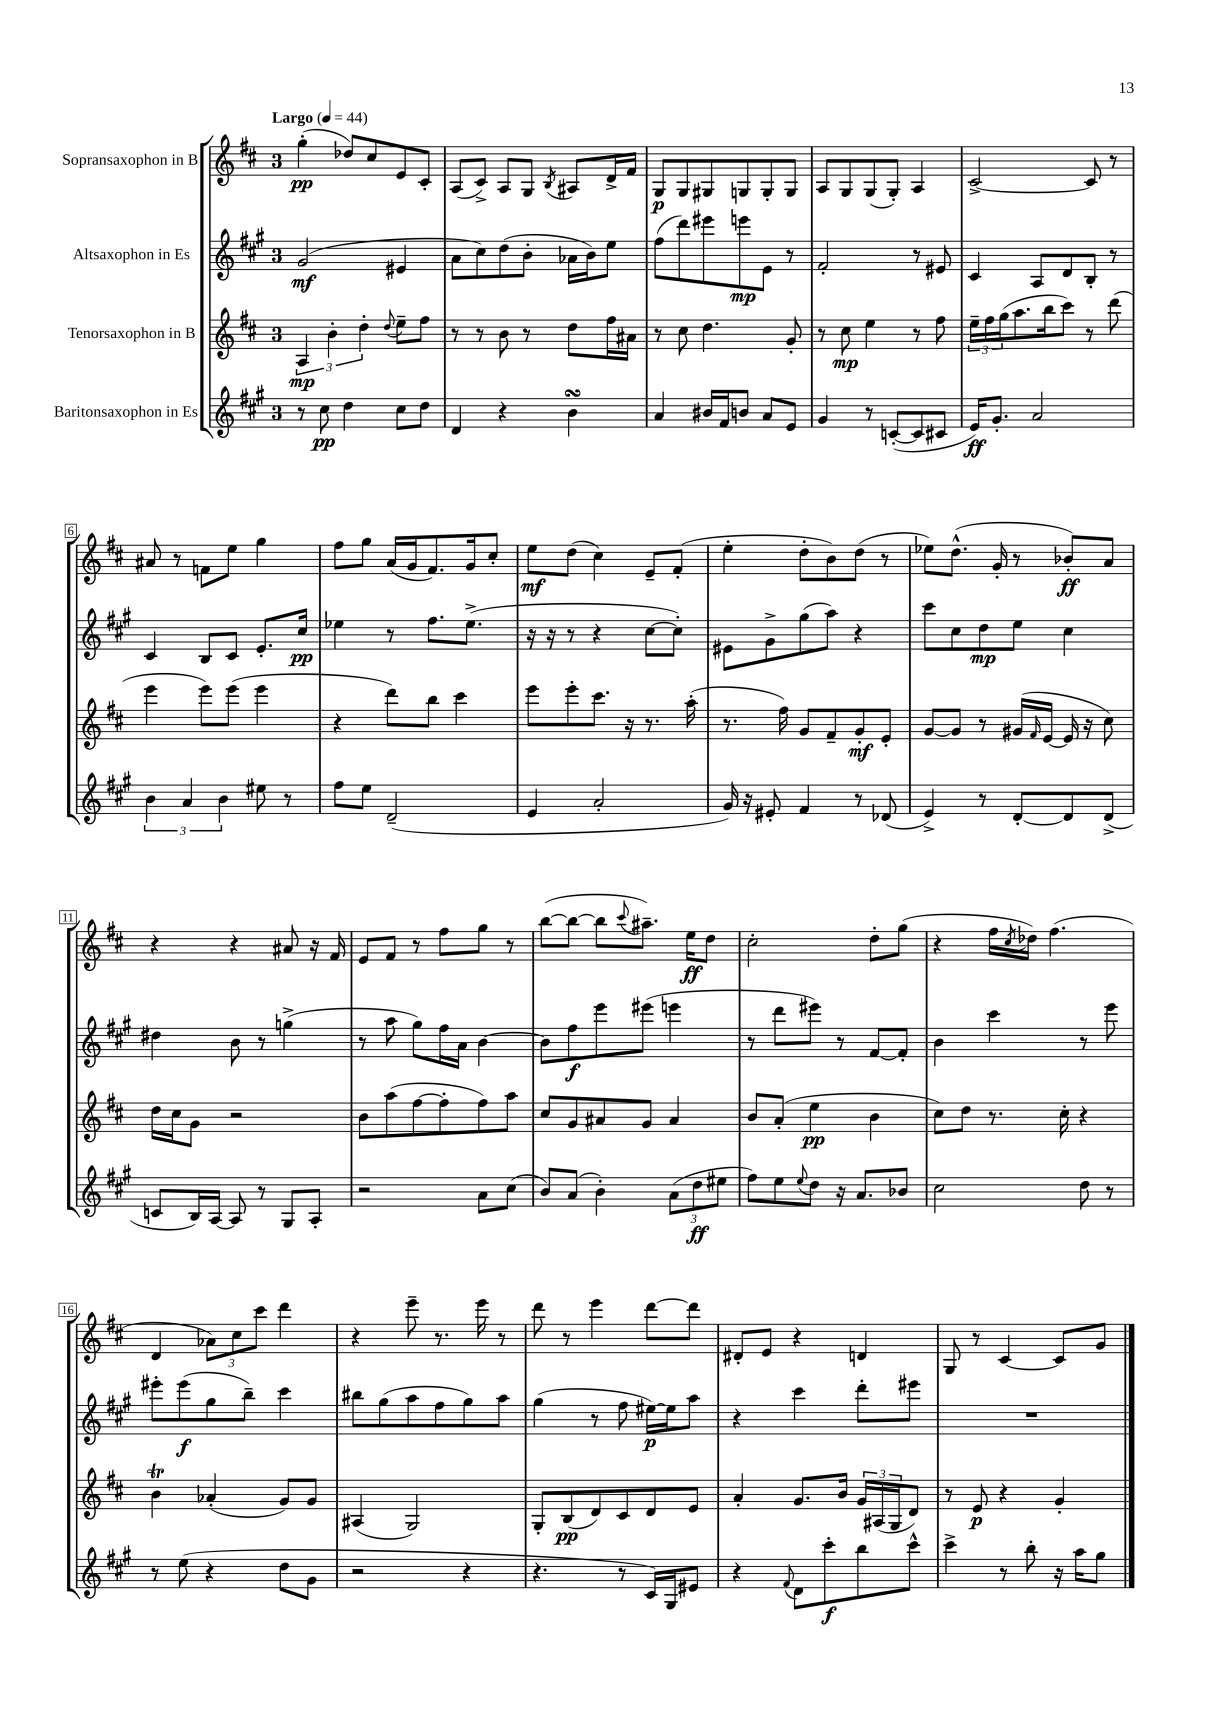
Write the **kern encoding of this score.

**kern	**kern	**kern	**kern
*staff4	*staff3	*staff2	*staff1
*clefG2	*clefG2	*clefG2	*clefG2
*k[f#c#g#]	*k[f#c#]	*k[f#c#g#]	*k[f#c#]
*M3/4	*M3/4	*M3/4	*M3/4
*MM44	*MM44	*MM44	*MM44
8r	6A/	(2g#/	(4gg'\
8cc#\	.	.	.
.	6b'\	.	.
4dd\	.	.	8dd-/L)
.	6dd'\	.	.
.	.	.	8cc#/
.	8qqdd/	.	.
8cc#\L	8ee~\L	4e#/	8e/
8dd\J	8ff#\J	.	8c#'/J
=	=	=	=
4d/	8r	8a\L	(8A/L
.	8r	8cc#\)	8c#^/J)
4r	8b\	(8dd\	8A/L
.	8r	8b'\J	8G/J
.	.	.	8qB/
4b\	8dd\L	16a-\LL	8A#/L
.	.	16b\J)	.
.	16ff#\L	8ee\J	16d^/L
.	16a#\JJ	.	16f#/JJ
=	=	=	=
4a/	8r	(8ff#\L	8G/L
.	8cc#\	8ddd\)	8G/
16b#/LL	4.dd\	8eee#\	8G#/
16f#/J	.	.	.
8b/J	.	8eee\	8G/
8a/L	.	8e\J	8G'/
8e/J	8g'/	8r	8G/J
=	=	=	=
4g#/	8r	2f#'/	8A/L
.	8cc#\	.	8G/
8r	4ee\	.	(8G/
([8c'/L	.	.	8G'/J)
8c/]	8r	8r	4A/
8c#/J	8ff#\	8e#/	.
=	=	=	=
16e/LK)	24ee~\LL	4c#/	[2c#^/
.	24ff#\	.	.
8.g#'/J	.	.	.
.	(24gg\J	.	.
.	8.aa\	.	.
2a/	.	8A/L	.
.	16bb\k	.	.
.	8ccc#\J)	8d/	.
.	8r	8B'/J	8c#/]
.	(8ddd\	8r	8r
=	=	=	=
6b\	4eee\	4c#/	8a#/
.	.	.	8r
6a/	.	.	.
.	8eee\L)	8B/L	8f\L
6b\	.	.	.
.	(8eee\J	8c#/J	8ee\J
8ee#\	4eee\	8.e'/L	4gg\
8r	.	.	.
.	.	16cc#/Jk	.
=	=	=	=
8ff#\L	4r	4ee-\	8ff#\L
8ee\J	.	.	8gg\J
(2d~/	8ddd\L)	8r	(16a/LL
.	.	.	16g/J
.	8bb\J	8.ff#\L	8.f#/)
.	4ccc#\	.	.
.	.	(8.ee-^\J	16g/k
.	.	.	8cc#'/J
=	=	=	=
4e/	8eee\L	16r	8ee\L
.	.	16r	.
.	8eee'\	8r	(8dd\J
2a'/	8.ccc#\J	4r	4cc#\)
.	16r	.	.
.	8.r	[8cc#\L	8e~/L
.	.	8cc#'\]J)	(8f#'/J
.	(16aa'\	.	.
=	=	=	=
16g#/)	8.r	8e#\L	4ee'\
16r	.	.	.
8e#'/	.	8g#^\	.
.	16ff#\)	.	.
4f#/	8g/L	(8gg#\	8dd'\L
.	8f#~/	8aa\J)	8b\)
8r	8g'/	4r	(8dd\J
(8d-/	8e'/J	.	8r
=	=	=	=
4e^/)	[8g/L	8ccc#\L	8ee-\L)
.	8g/]J	8cc#\	(8.dd^^\J
8r	8r	8dd\	.
.	.	.	16g'/
[8d'/L	(16g#/LL	8ee\J	8r
.	16qqf#/	.	.
.	[16e/JJ	.	.
8d/]	16e/]	4cc#\	8b-'/L)
.	16r	.	.
(8d^/J	8cc#\)	.	8a/J
=	=	=	=
8c/L	16dd\LL	4dd#\	4r
.	16cc#\J	.	.
16B/L)	8g\J	.	.
[16A/JJ	.	.	.
8A/]	2r	8b\	4r
8r	.	8r	.
8G#/L	.	(4gg^\	8a#/
8A'/J	.	.	16r
.	.	.	16f#/
=	=	=	=
2r	8b\L	8r	8e/L
.	(8aa\	8aa\	8f#/J
.	[8ff#\	8gg#\L)	8r
.	8ff#'\]	16ff#\L	8ff#\L
.	.	16a\JJ	.
8a\L	8ff#\)	[4b\	8gg\J
(8cc#\J	8aa\J	.	8r
=	=	=	=
8b/L)	8cc#/L	8b\]L	([8bb\L
(8a/J	8g/	8ff#\	8bb\_J
4b'\)	8a#/	8eee\	8bb\]L
.	.	.	8qqccc#/
.	8g/J	(8eee#\J	8.aa#~\J)
(12a\L	4a#/	4eee\	.
.	.	.	16ee\LK
12dd\	.	.	.
.	.	.	8dd\J
12ee#\J	.	.	.
=	=	=	=
8ff#\L)	8b/L	8r	2cc#'\
8ee\	(8a'/J	8ddd\L	.
8qqee/	.	.	.
8dd\J	4ee\	8eee#\J)	.
16r	.	8r	.
8.a/L	.	.	.
.	4b\	[8f#/L	8dd'\L
8b-/J	.	8f#'/]J	(8gg\J
=	=	=	=
2cc#\	8cc#\L)	4b\	4r
.	8dd\J	.	.
.	8.r	4ccc#\	16ff#\LL
.	.	.	8qcc#/
.	.	.	16dd-\JJ)
.	.	.	(4.ff#\
.	16cc#'\	.	.
8dd\	4r	8r	.
8r	.	8eee\	.
=	=	=	=
8r	4b\	8eee#'\L	4d/
(8ee\	.	(8eee#\	.
4r	(4a-'/	8gg#\	12a-\L)
.	.	.	12cc#\
.	.	8bb~\J)	.
.	.	.	12ccc#\J
8dd\L	8g/L)	4ccc#\	4ddd\
8g#\J	8g/J	.	.
=	=	=	=
2r	(4A#/	8bb#\L	4r
.	.	(8gg#\	.
.	2G/)	8aa\	8eee~\
.	.	8ff#\	8.r
4r	.	8gg#\)	.
.	.	.	16eee\
.	.	8aa\J	8r
=	=	=	=
4.r	8G'/L	(4gg#\	8ddd\
.	(8B/	.	8r
.	8d/)	8r	4eee\
8r	8c#/	8ff#\	.
16c#/LL)	8d/	[16ee#\LL)	[8ddd\L
16G#/J	.	16ee#\]J	.
8e#/J	8e/J	8aa\J	8ddd\]J
=	=	=	=
4r	4a'/	4r	8d#'/L
.	.	.	8e/J
8qqf#/	.	.	.
8d\L	8.g/L	4ccc#\	4r
8ccc#'\	.	.	.
.	16b/Jk	.	.
8bb\	24g/LL	8ddd'\L	4d/
.	(24A#/	.	.
.	24G/J	.	.
8ccc#^^\J	8d/J)	8eee#\J	.
=	=	=	=
4ccc#^\	8r	2.r	8G/
.	8e/	.	8r
8r	4r	.	[4c#/
8bb'\	.	.	.
16r	4g'/	.	8c#/]L
16aa\LK	.	.	.
8gg#\J	.	.	8g/J
==	==	==	==
*-	*-	*-	*-
